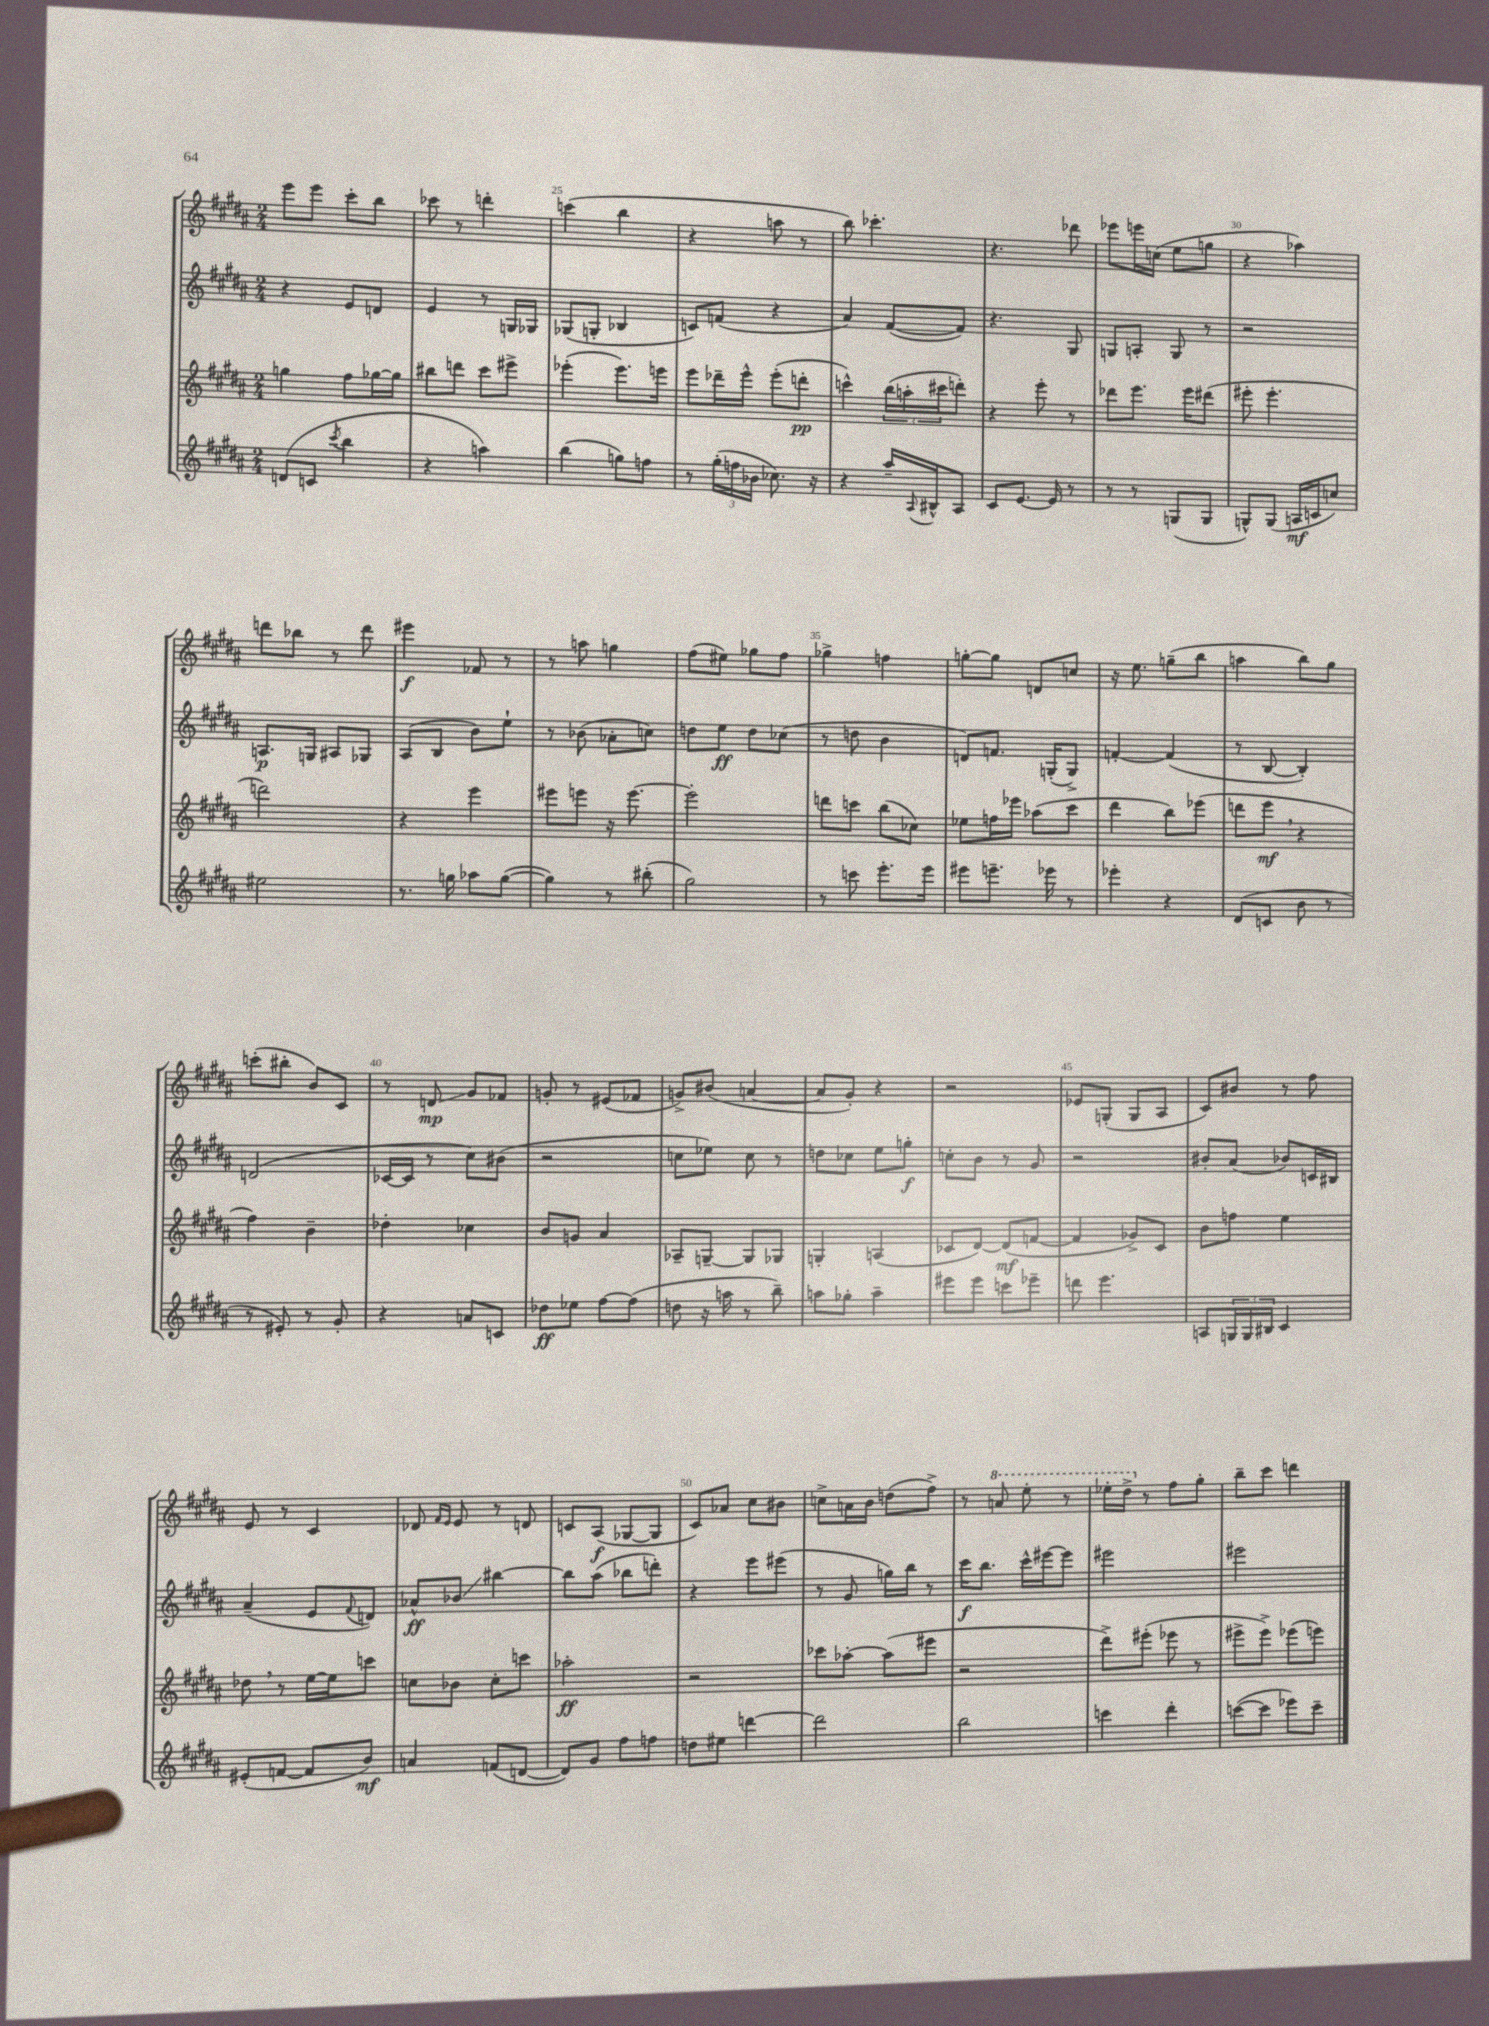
<<
\new StaffGroup <<
\new Staff = "s0" {
    \clef treble \key b \major \numericTimeSignature \time 2/4
    e'''8 e'''8 cis'''8-. b''8 |
    ces'''8 r8 d'''4-. |
    c'''4( b''4 |
    r4 a''8 r8 |
    b''8) ces'''4.-. |
    r4. des'''8 |
    ees'''8 e'''16 c''16( e''8 g''8 |
    r4 aes''4) |
    d'''8 bes''8 r8 d'''8 |
    eis'''4\f fes'8 r8 |
    r8 a''8 g''4 |
    fis''8( eis''8) ges''8 fis''8 |
    ges''4-> f''4 |
    g''8~-. g''8 d'8 c''8 |
    r16 e''8. g''8--( b''8 |
    a''4 b''8) gis''8 |
    c'''8-.( bis''8-. b'8) cis'8 |
    r8 d'8\glissando\mp gis'8 fes'8 |
    g'8-. r8 eis'8( fes'8 |
    g'8->) bis'8( a'4~ |
    a'8 gis'8-.) r4 |
    r2 |
    ees'8 g8-.( g8 ais8 |
    cis'8) bis'8 r8 fis''8 |
    e'8 r8 cis'4 |
    des'8 \grace { fis'16 e'16 } e'8 r8 d'8 |
    c'8 ais8\f( ges8~ ges8 |
    cis'8) aes'8 cis''8 bis'8 |
    c''8-> a'16 b'16 d''8( fis''8->) |
    r8 \ottava #1 a''8 e'''8-. r8 |
    ees'''16-. dis'''16-> \ottava #0 r8 fis''8 gis''8-. |
    b''8-- cis'''8 d'''4 \bar "|." |
}
\new Staff = "s1" {
    \clef treble \key b \major \numericTimeSignature \time 2/4
    r4 e'8 d'8 |
    e'4 r8 g16 ges16 |
    ges8( g8-. bes4 |
    c'8) f'8( r4 |
    ais'4) fis'8~( fis'8) |
    r4. gis8 |
    g8 a8-. g8 r8 |
    r2 |
    a8.\p g16 ais8 ges8 |
    ais8( b8 b'8) e''8-! |
    r8 bes'8( aes'8-. c''8) |
    d''8 e''8\ff d''8 ces''8( |
    r8 d''8 b'4 |
    d'8) f'8. g16-.( g8->) |
    f'4~-. f'4( |
    r8 b8~ b4-.) |
    d'2( |
    ces'16~ ces'16 r8 cis''8) bis'8( |
    r2 |
    c''8 ees''8) c''8 r8 |
    d''8 ces''8 e''8 g''8-.\f |
    c''8-. b'8 r8 gis'8 |
    r2 |
    bis'8-. ais'8( bes'8) c'16 bis16 |
    ais'4--( e'8 \appoggiatura { fis'8 } d'8) |
    aes'8-^\ff bes'8\glissando bis''4~ |
    bis''8 ais''8( bes''8 d'''8-.) |
    r4 e'''8 eis'''8( |
    r8 gis'8 g''16) b''16 r8 |
    cis'''16\f b''8. cis'''16-^ eis'''16~ eis'''8 |
    eis'''2 |
    eis'''2 \bar "|." |
}
\new Staff = "s2" {
    \clef treble \key b \major \numericTimeSignature \time 2/4
    g''4 fis''8 ges''16~ ges''16 |
    bis''8 d'''8 cis'''8 eis'''8-> |
    ees'''4-.( ees'''8.) e'''16 |
    e'''8 des'''16-- e'''16-^ e'''8-.( d'''8-.\pp |
    c'''4-^) \tuplet 3/2 { b''16( a''16-. cis'''16 } d'''8-.) |
    r4 e'''8-. r8 |
    des'''8 e'''8. e'''16 dis'''8( |
    eis'''8-. eis'''4.-. |
    d'''2) |
    r4 e'''4 |
    eis'''8 e'''8 r16 e'''8.~ |
    e'''2-. |
    d'''8 c'''8 b''8( ces''8) |
    ees''8 f''16 ees'''16 aes''8( cis'''8 |
    dis'''4 b''8) ees'''8( |
    d'''8 e'''8\mf \breathe r4 |
    fis''4) b'4-- |
    des''4-. ces''4 |
    b'8 g'8 ais'4 |
    aes8-- g8~-- g8 ges8 |
    g4-. a4( |
    ces'8 dis'8~) dis'8\mf( f'8~ |
    f'4 ges'8->) cis'8 |
    b'8 f''8 e''4 |
    des''8 \breathe r8 e''16~ e''16 c'''8 |
    c''8 bes'8 c''8-. c'''8 |
    aes''2-.\ff |
    r2 |
    ces'''8 aes''8~-. aes''8( eis'''8 |
    r2 |
    dis'''8->) eis'''8-.( ees'''8 r8 |
    eis'''8-> eis'''8->) ees'''8( e'''8) \bar "|." |
}
\new Staff = "s3" {
    \clef treble \key b \major \numericTimeSignature \time 2/4
    d'8( c'8 \acciaccatura { cis'''8 } b''4 |
    r4 a''4) |
    b''4( g''8) f''8 |
    r8 \tuplet 3/2 { gis''16-.( f''16 bes'16 } ces''8.) r16 |
    r4 ais''16-- \appoggiatura { ais8 } bis16-^ ais8 |
    cis'8 e'8.~ e'16 r8 |
    r8 r8 g8( g8 |
    g8-^) g8( a16\mf c'16 c''8) |
    eis''2 |
    r8. g''16 aes''8 g''8~( |
    g''4) r8 bis''8-.( |
    gis''2) |
    r8 c'''8 e'''8.-. e'''16 |
    eis'''8 e'''8.-- ees'''16 r8 |
    ees'''4-. r4 |
    dis'8( c'8 b'8 r8 |
    r8 eis'8-.) r8 gis'8-. |
    r4 a'8 c'8 |
    des''8\ff ees''8 fis''8~ fis''8( |
    d''8 r16 a''16 r8 b''8--) |
    a''8 ges''8-. a''4-- |
    eis'''8 eis'''8 c'''8 ees'''8-- |
    d'''8 e'''4. |
    a8 \tuplet 3/2 { g16 g16 bis16 } cis'4 |
    eis'8-.( f'8~ f'8 b'8\mf) |
    a'4 f'8( d'8~ |
    d'8) gis'8 fis''8 f''8 |
    d''8 eis''8 d'''4~ |
    d'''2 |
    b''2 |
    c'''4 dis'''4-. |
    c'''8~( c'''8 ees'''8) c'''8-- \bar "|." |
}
>>
>>
\layout { \context { \Score currentBarNumber = #23 \override BarNumber.break-visibility = ##(#f #t #t) barNumberVisibility = #(every-nth-bar-number-visible 5) } }
